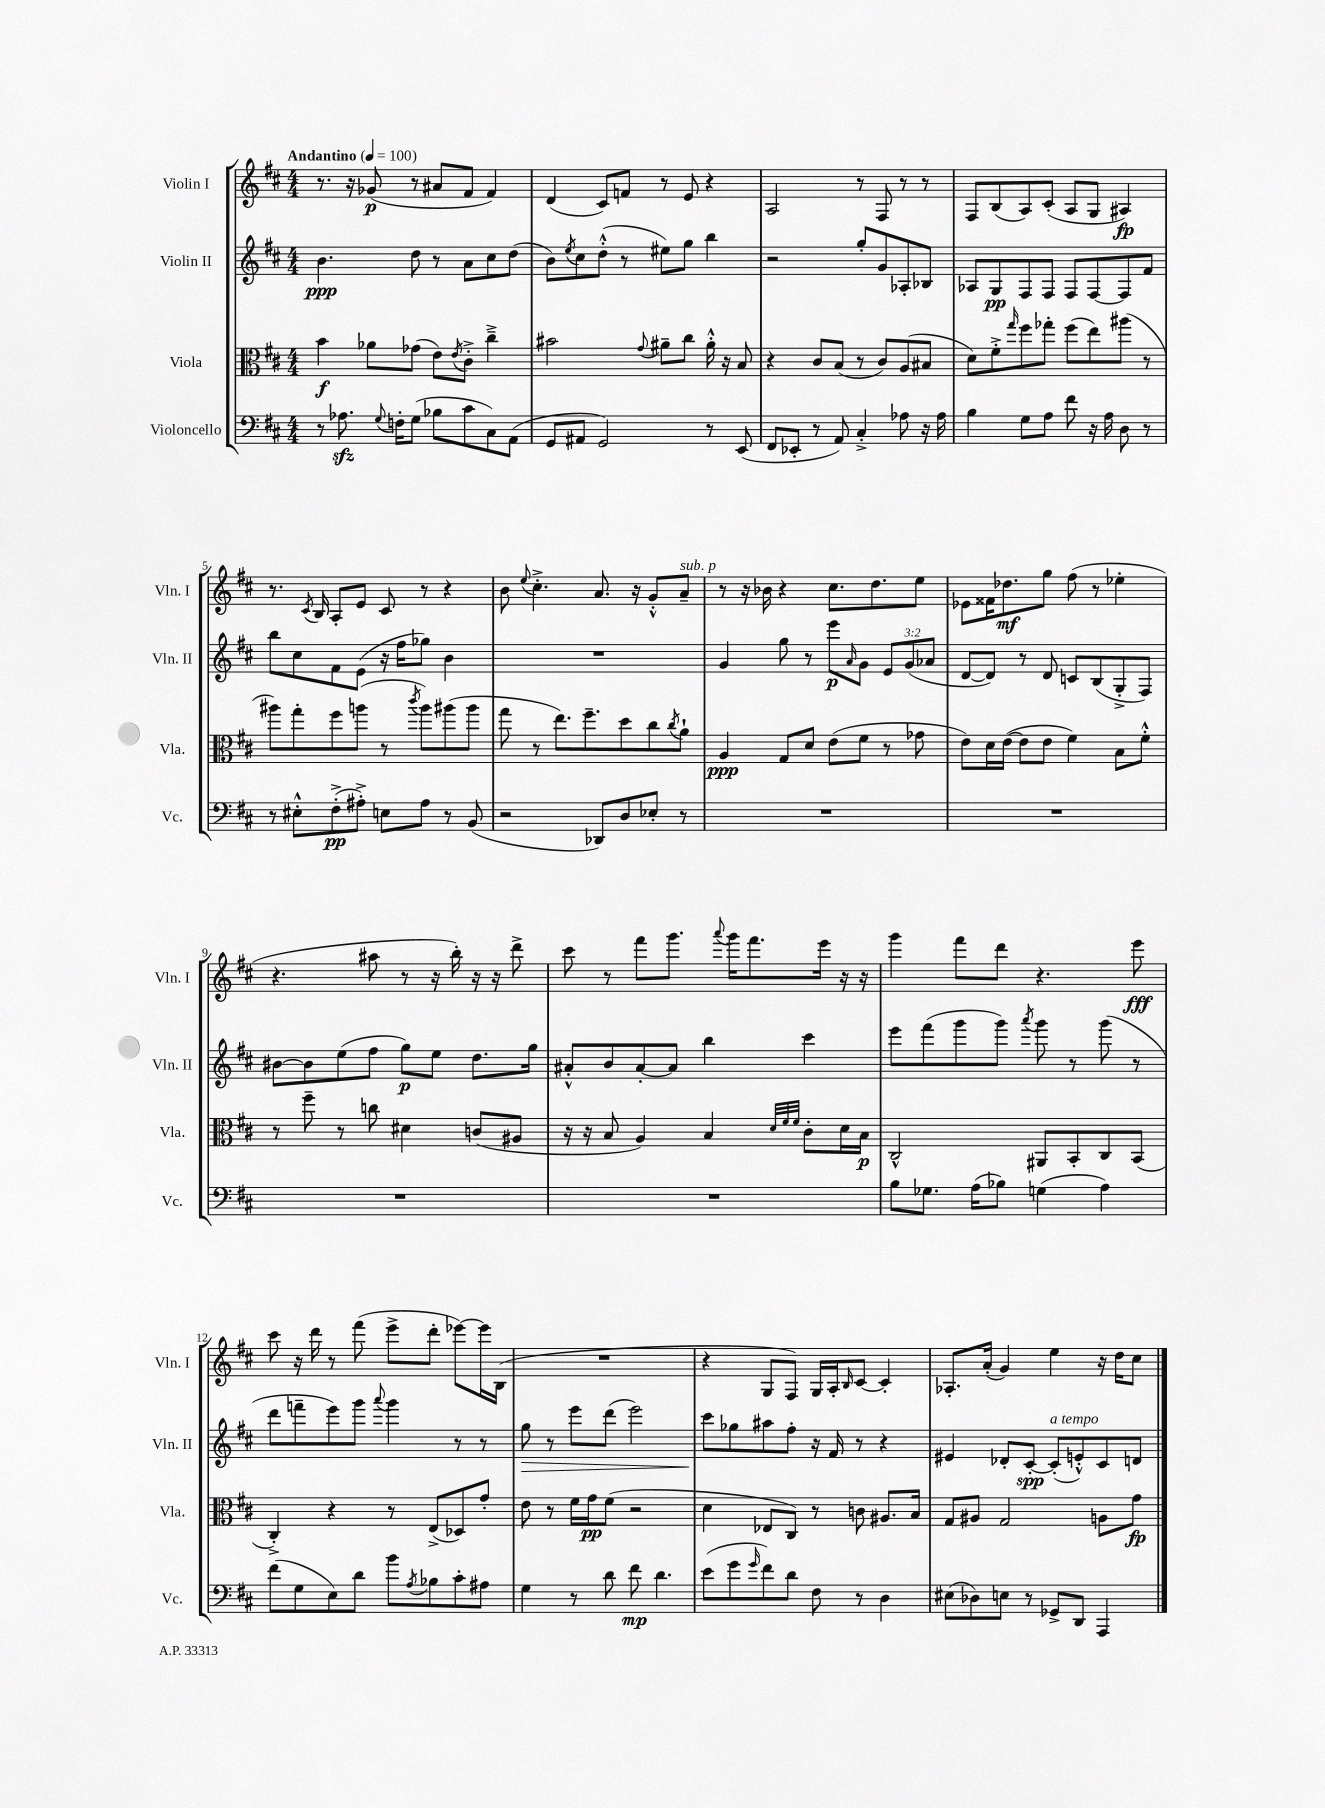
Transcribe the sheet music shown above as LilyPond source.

<<
\new StaffGroup <<
\new Staff = "s0" \with { instrumentName = "Violin I" shortInstrumentName = "Vln. I" } {
    \clef treble \key d \major \numericTimeSignature \time 4/4 \tempo "Andantino" 4 = 100
    r8. r16 ges'8\p( r8 ais'8 fis'8 fis'4) |
    d'4( cis'8) f'8 r8 e'8 r4 |
    a2 r8 fis8 r8 r8 |
    fis8 b8( a8) cis'8-.( a8 g8 ais4\fp) |
    r8. \acciaccatura { cis'8 } b16 a8-. e'8 cis'8 r8 r4 |
    b'8 \appoggiatura { e''8 } cis''4.-.-> a'8. r16 g'8-.-^ a'8--^\markup { \italic "sub. p" } |
    r8 r16 bes'16 r4 cis''8. d''8. e''8 |
    ees'8 fisis'16 des''8.\mf g''8 fis''8( r8 ees''4-. |
    r4. ais''8 r8 r16 b''16-.) r16 r16 d'''8-> |
    cis'''8 r8 fis'''8 g'''8. \appoggiatura { a'''8 } g'''16 fis'''8. e'''16 r16 r16 |
    g'''4 fis'''8 d'''8 r4. e'''8\fff |
    cis'''8 r16 d'''16 r8 fis'''8( e'''8-> d'''8-. ees'''8~) ees'''16 b16( |
    R1 |
    r4 g8 fis8) g16 a16-. \grace { b16 } cis'8~ cis'4-. |
    aes8.-. a'16-.( g'4) e''4 r16 d''16 cis''8 \bar "|." |
}
\new Staff = "s1" \with { instrumentName = "Violin II" shortInstrumentName = "Vln. II" } {
    \clef treble \key d \major \numericTimeSignature \time 4/4 \override Staff.TupletNumber.text = #tuplet-number::calc-fraction-text
    b'4.\ppp d''8 r8 a'8 cis''8 d''8( |
    b'8) \acciaccatura { e''8 } cis''8 d''8-.-^( r8 eis''8) g''8 b''4 |
    r2 g''8-. g'8 aes8-. bes8 |
    aes8 g8\pp fis8 fis8 fis8 fis8~ fis8 fis'8 |
    b''8 cis''8 fis'8 e'8( r16 fis''16 ges''8) b'4 |
    R1 |
    g'4 g''8 r8 e'''8\p \grace { a'16 } g'8 \tuplet 3/2 { e'8 g'8( aes'8 } |
    d'8~ d'8) r8 d'8 c'8 b8( g8-.-> fis8) |
    bis'8~ bis'8 e''8( fis''8 g''8\p) e''8 d''8. g''16 |
    ais'8-.-^ b'8 ais'8~-. ais'8 b''4 cis'''4 |
    e'''8 fis'''8( g'''8 g'''8) \acciaccatura { a'''8 } g'''8 r8 g'''8( r8 |
    d'''8 f'''8-- e'''8) g'''8 \appoggiatura { a'''8 } g'''4 r8 r8 |
    g''8\> r8 e'''8 d'''8( e'''2) |
    cis'''8\! ges''8 ais''8 fis''8-. r16 fis'16 r8 r4 |
    eis'4 des'8-. cis'8~-.\spp cis'8-.^\markup { \italic "a tempo" }( e'8-.-^) cis'8 d'8 \bar "|." |
}
\new Staff = "s2" \with { instrumentName = "Viola" shortInstrumentName = "Vla." } {
    \clef alto \key d \major \numericTimeSignature \time 4/4
    b'4\f aes'8 ges'8( e'8) \acciaccatura { e'8 } cis'8-.-> cis''4---> |
    bis'2 \appoggiatura { g'8 } ais'8-- cis''8 ais'16-.-^ r16 b8 |
    r4 cis'8 b8( r8 cis'8) a8( bis8 |
    d'8) fis'8-.-> \grace { g''16 } fis''8 ges''8-. fis''8( e''8) ais''8( r8 |
    ais''8) g''8-. fis''8 a''8( r8 \acciaccatura { cis'''8 } a''8) ais''8( ais''8 |
    g''8 r8 e''8.) fis''8.-- d''8 cis''8 \acciaccatura { cis''8 } a'8-! |
    a4\ppp g8 d'8 e'8( fis'8 r8 ges'8 |
    e'8) d'16 e'16~( e'8 e'8 fis'4) b8 fis'8-.-^ |
    r8 fis''8-- r8 c''8 dis'4 c'8( ais8 |
    r16 r16 b8 a4) b4 \grace { d'32 fis'32 fis'32 } cis'8-. d'16 b16\p |
    cis2-^ ais,8 b,8-. cis8 b,8( |
    cis4-.->) r4 r8 e8->( des8) g'8-. |
    e'8 r8 fis'16 g'16\pp fis'8( r2 |
    d'4 ees8 cis8) r8 c'8 ais8. b16 |
    g8 ais8 g2 a8 g'8\fp \bar "|." |
}
\new Staff = "s3" \with { instrumentName = "Violoncello" shortInstrumentName = "Vc." } {
    \clef bass \key d \major \numericTimeSignature \time 4/4
    r8 aes8.\sfz \appoggiatura { g8 } f16-. g8( bes8 cis'8 cis8) a,8( |
    g,8 ais,8 g,2) r8 e,8( |
    fis,8 ees,8-. r8 a,8) cis4-.-> aes8 r16 aes16 |
    b4 g8 a8 fis'8 r16 a16 d8 r8 |
    r8 eis8-.-^ fis8-.->\pp( ais8-.->) e8 ais8 r8 b,8( |
    r2 des,8) d8 ees8-. r8 |
    R1 |
    R1 |
    R1 |
    R1 |
    b8 ges8. a16( bes8) g4( a4) |
    fis'8( g8 e8) d'8 b'8 \acciaccatura { a8 } bes8 cis'8-. ais8 |
    g4 r8 d'8 fis'8\mp d'4. |
    e'8( g'8 \grace { g'16 } fis'8) d'8 fis8 r8 d4 |
    eis8( des8) e8 r8 ges,8-> d,8 a,,4 \bar "|." |
}
>>
>>
